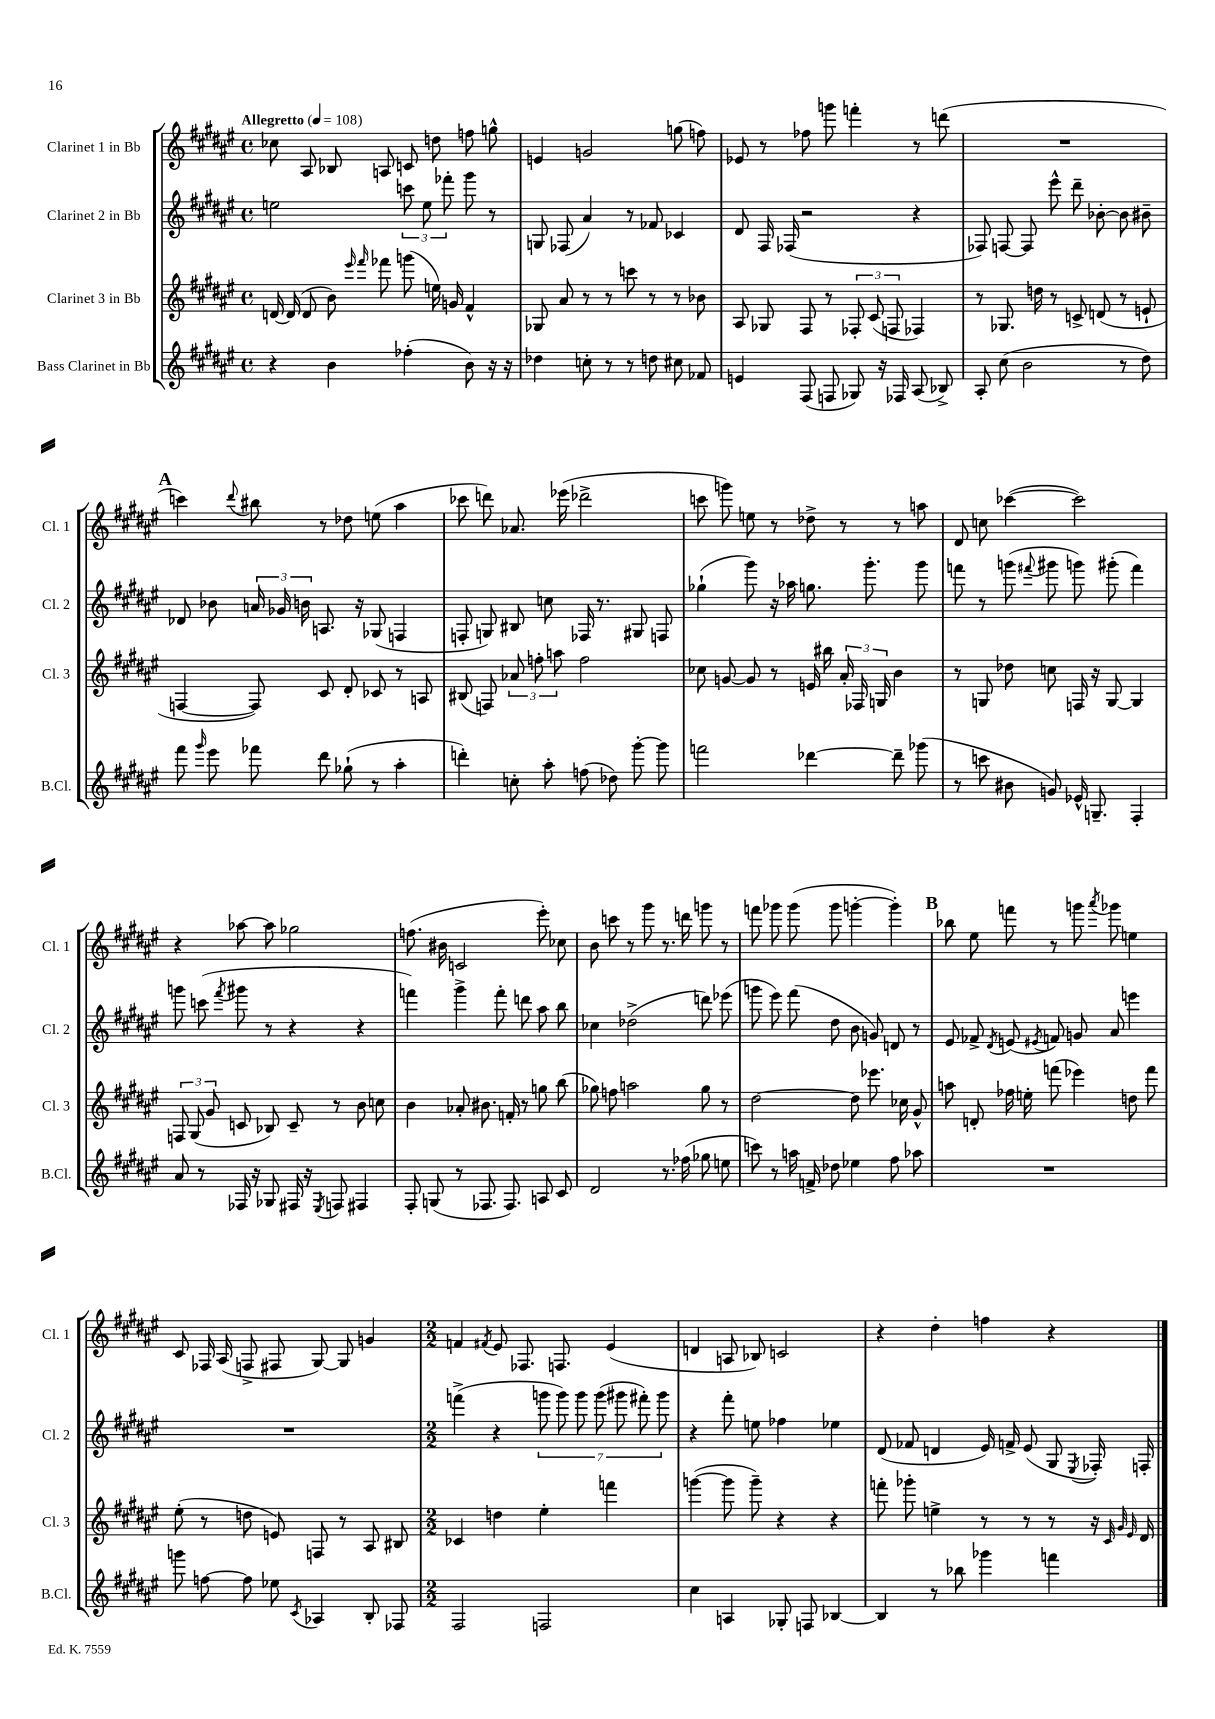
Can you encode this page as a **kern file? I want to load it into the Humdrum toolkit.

**kern	**kern	**kern	**kern
*part4	*part3	*part2	*part1
*staff4	*staff3	*staff2	*staff1
*I"Bass Clarinet in Bb	*I"Clarinet 3 in Bb	*I"Clarinet 2 in Bb	*I"Clarinet 1 in Bb
*I'B.Cl.	*I'Cl. 3	*I'Cl. 2	*I'Cl. 1
*clefG2	*clefG2	*clefG2	*clefG2
*k[f#c#g#d#a#e#]	*k[f#c#g#d#a#e#]	*k[f#c#g#d#a#e#]	*k[f#c#g#d#a#e#]
*M4/4	*M4/4	*M4/4	*M4/4
*met(c)	*met(c)	*met(c)	*met(c)
*MM108	*MM108	*MM108	*MM108
=1	=1	=1	=1
!	!	!	!LO:TX:a:B:t=Allegretto
4r	[16dn/	2een\	8cc-X\
.	(16d/]	.	.
.	8d/	.	8A#/
4b\	8b\)	.	8B-X/
.	16qqeee#/	.	.
.	16qqfff#/	.	.
.	8fff-X\	.	8An/
(4ff-X'\	(8gggn\	12cccn\	8cn/
.	.	12ee\	.
.	16een\)	.	8ddn\
.	.	12fff-X'\	.
.	16gn/	.	.
8b\)	4f#^^/	8ggg#\	8ffn\
16r	.	8r	8ggn^^\
16r	.	.	.
=2	=2	=2	=2
4dd-X\	8G-X/	8Gn/	4en/
.	8a#/	(8F-X/	.
8ccn'\	8r	4a#/)	2gn/
8r	8r	.	.
8r	8cccn\	8r	.
8ddn\	8r	8f-X/	.
8cc#X\	8r	4c-X/	(8ggn\
8f-X/	8b-X\	.	8ffn\)
=3	=3	=3	=3
4en/	8A#/	8d#/	8e-X/
.	8G-X/	16F#/	8r
.	.	(16F-X/	.
(8F#/	8F#/	2r	8ff-X\
8Fn/	8r	.	8gggn\
8G-X/)	12F-X'/	.	4fffn'\
.	(12c#/	.	.
16r	.	.	.
.	12Fn/	.	.
16F-X/	.	.	.
(8A#/	4F-X/)	4r	8r
8B-X^/)	.	.	(8dddn\
=4	=4	=4	=4
8A#'/	8r	8F-X/)	1r
(8cc#\	8.G-X/	[8Fn/	.
2b\	.	8F/]	.
.	16ddn\	.	.
.	8r	8eee#^^\	.
.	8cn^/	8ddd#~\	.
.	(8dn/	[8b-X'\	.
8r	8r	8b-\]	.
8dd#\)	8en`/	8b#X~\	.
!!LO:LB:g=z
!!LO:REH:place=s1:t=A
=5	=5	=5	=5
8fff#\	[4Fn/	8d-X/	4cccn\)
16qqggg#/	.	.	.
8eee#\	.	8b-X\	.
.	.	.	8qqddd#/
8fff-X\	8F/])	24an/	8bb#X\
.	.	24g-X/	.
.	.	24bn\	.
8ddd#\	8c#/	8.An/	8r
(8gg-X`\	8d#'/	.	8dd-X\
.	.	16r	.
8r	8c-X/	(8G-X/	(8een\
4aa#'\	8r	4Fn/	4aa#\
.	8An/	.	.
=6	=6	=6	=6
4dddn'\)	(8B#X/	8Fn'/	8ccc-X\
.	8Fn/)	8Gn/)	8dddn\)
8ccn'\	12a-X/	8B#X/	8.a-X/
.	12ffn'\	.	.
8aa#'\	.	8ccn\	.
.	12aan\	.	.
.	.	.	(16eee-X\
(8ffn\	2ff\	16F-X/	2ddd-X^\
.	.	8.r	.
8dd-X\)	.	.	.
[8ggg#'\	.	8G#X/	.
8ggg#\]	.	8Fn/	.
=7	=7	=7	=7
2fffn\	8cc-X\	(4gg-X`\	8cccn\
.	[8gn/	.	8gggn\)
.	8g/]	8ggg#\)	8een\
.	8r	16r	8r
.	.	16aa-X\	.
[4ddd-X\	16en/	8.ggn\	8dd-X^\
.	16bb#X\	.	.
.	24a#'/	.	8r
.	24F-X/	.	.
.	.	8.ggg#'\	.
.	24Gn/	.	.
8ddd-~\]	4b\	.	8r
(8ggg-X\	.	8ggg#\	8aan\
=8	=8	=8	=8
8r	8r	8fffn\	8d#/
8cccn\	8Gn/	8r	8ccn\
8b#X\	8dd-X\	(8gggn\	([4ccc-X\
.	.	8qqfff#X/	.
8gn/)	8ccn\	8ggg#X\	.
16e-X^^/	16Fn/	8gggn\)	2ccc-\])
8.Gn~/	16r	.	.
.	[8G/	(8ggg#X'\	.
4F#'/	4G/]	4fff#\)	.
!!LO:LB:g=z
=9	=9	=9	=9
8a#/	12Fn/	8gggn\	4r
.	(12G#/	.	.
8r	.	(8cccn\	.
.	12g#/	.	.
.	.	8qfff#/	.
16F-X/	8cn/	8ggg#X\	[8aa-X\
16r	.	.	.
8G-X/	8B-X/)	8r	8aa-\]
16F#X/	8c~/	4r	2gg-X\
16r	.	.	.
8qE#/	.	.	.
8Fn/	8r	.	.
4F#X/	8b\	4r	.
.	8ccn\	.	.
=10	=10	=10	=10
8F#'/	4b\	4fffn\)	(8.ffn\
(8Gn/	.	.	.
.	.	.	16b#X\
8r	8a-X'/	4ggg#^\	2cn/
8.F-X/	8.b#X\	.	.
.	.	8fff'\	.
8.F-/)	16fn'/	.	.
.	8r	8dddn\	.
8An/	8ggn\	8aa#\	8eee#'\)
8c#/	(8bb\	8bb\	8cc-X\
=11	=11	=11	=11
2d#/	8gg-X\)	4cc-X\	8b\
.	8ffn\	.	8cccn\
.	2aan\	(2dd-X^\	8r
.	.	.	8ggg#\
8.r	.	.	8.r
(16ff-X\	.	.	16dddn\
8gg-X\	8gg-\	8dddn\)	8gggn\
8een\	8r	(8eee-X\	8r
=12	=12	=12	=12
8cccn\)	[2dd#\	8gggn\	8fffn\
8r	.	8eee#\)	8ggg-X\
16aan\	.	(8fff#\	(8ggg-\
16fn^/	.	.	.
8dd-X\	.	8dd#\	8ggg-\
4ee-X\	8dd#\]	8b\	[4gggn'\
.	8.eee-X\	8gn/)	.
8ff#\	.	8dn/	4ggg'\])
.	16cc-X\	.	.
8aa-X\	8g#^^/	8r	.
!!LO:REH:place=s1:t=B
=13	=13	=13	=13
1r	8aan\	8e#/	8bb-X\
.	8dn'/	8f-X^/	8ee#\
.	.	8qd#/	.
.	16ff-X\	(8en/	8fffn\
.	16een'\	.	.
.	.	8qe#X/	.
.	(8fffn\	8fn/)	8r
.	4eee-X\)	8gn/	8gggn\
.	.	.	8qaaa#/
.	.	8a#/	8ggg-X\
.	8ddn\	4eeen\	4een\
.	8fff\	.	.
!!LO:LB:g=z
=14	=14	=14	=14
8gggn\	(8ee#'\	1r	8c#/
[8ffn\	8r	.	16F-X/
.	.	.	(16A#/
8ff\]	8ddn\	.	8Fn^/
8ee-X\	8en/)	.	8F#X/
8qc#/	.	.	.
4A-X/	8Fn/	.	[8G#/)
.	8r	.	8G#/]
8B'/	8A#/	.	4gn/
8F-X/	8B#X/	.	.
=15	=15	=15	=15
*M2/2	*M2/2	*M2/2	*M2/2
2F#/	4c-X/	(4fffn^\	4fn/
.	.	.	8qf#X/
.	4ddn\	4r	8e#/
.	.	.	8.F-X/
2Fn/	4ee#'\	14gggn\	.
.	.	.	8.Fn/
.	.	14ggg\)	.
.	.	14ggg\	.
.	.	(14ggg\	.
.	4fffn\	.	(4e#/
.	.	14ggg#X\	.
.	.	14fff#X'\)	.
.	.	14ggg#\	.
=16	=16	=16	=16
4cc#\	([4gggn\	4r	4dn/
4An/	8ggg\]	8fff#'\	8An/
.	8ggg~\)	8een\	8B-X/)
8G-X'/	4r	4ff-X\	2cn/
8Fn/	.	.	.
[4B-X/	4r	4ee-X\	.
=17	=17	=17	=17
4B-/]	8fffn'\	(8d#/	4r
.	8ggg-X'\	8f-X/	.
8r	4een^\	4dn/	4dd#'\
8bb-X\	.	.	.
4ggg-X\	8r	16e#/)	4ffn\
.	.	16fn^/	.
.	8r	(8e#/	.
4fffn\	8r	8G#/	4r
.	.	8qE#/	.
.	16r	16F-X'/)	.
.	32qqc#/	.	.
.	32qqg#/	.	.
.	32qqe#/	.	.
.	16d#/	16Fn'/	.
==	==	==	==
*-	*-	*-	*-
